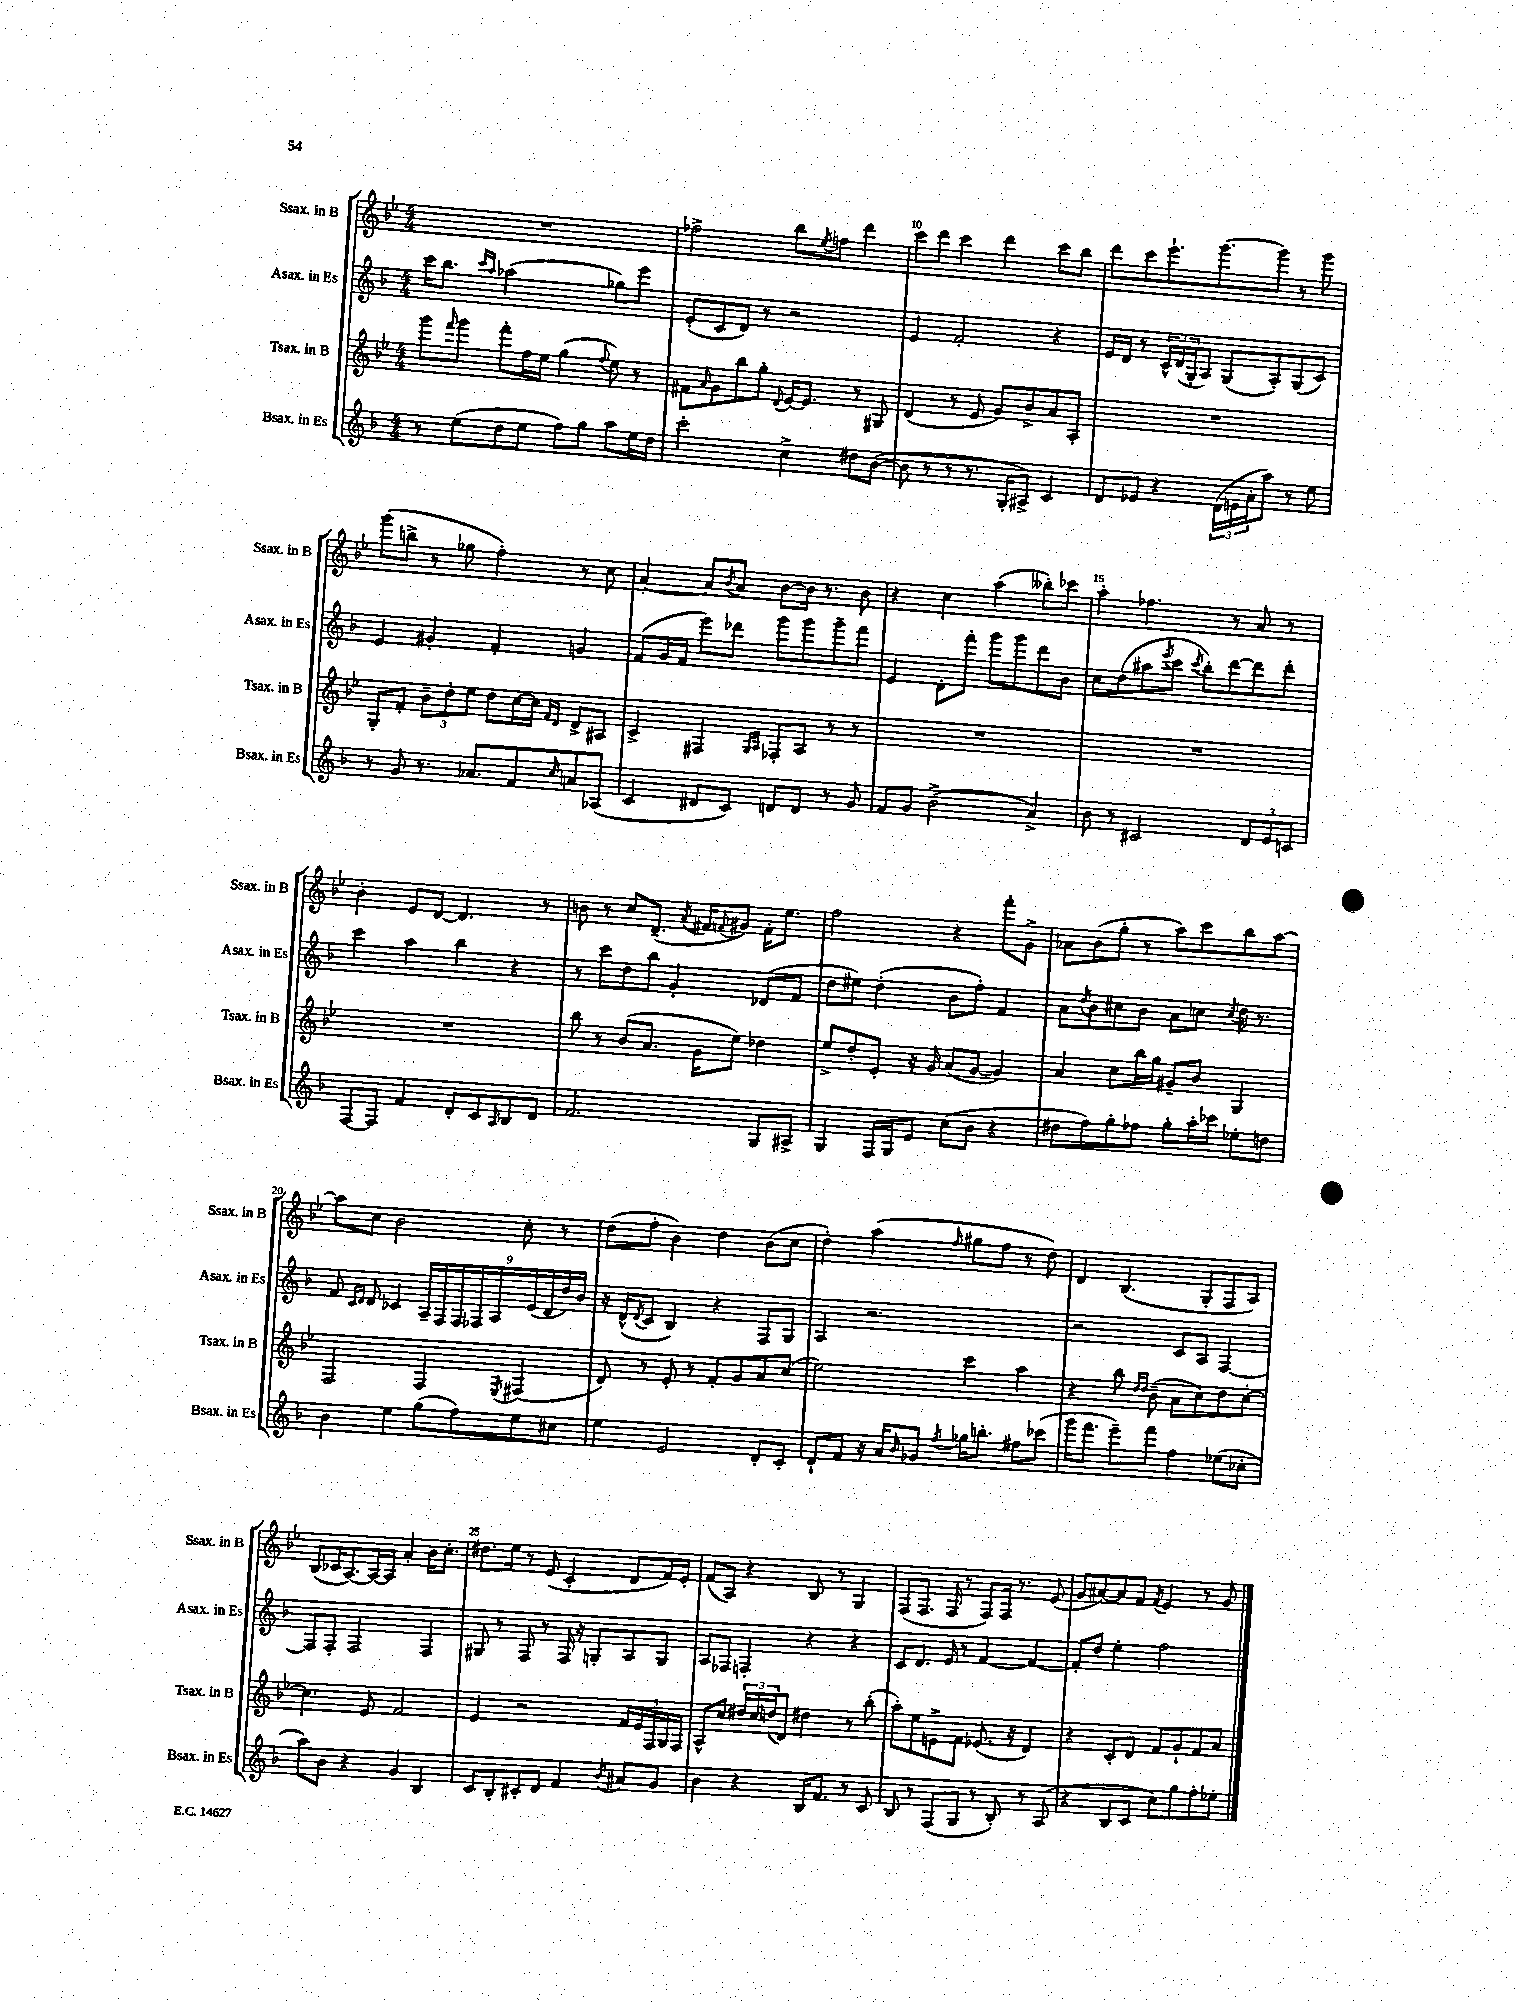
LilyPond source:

<<
\new StaffGroup <<
\new Staff = "s0" \with { instrumentName = "Ssax. in B" shortInstrumentName = "Ssax. in B" } {
    \clef treble \key bes \major \numericTimeSignature \time 4/4
    R1 |
    fes''2-> bes''8 \acciaccatura { ees''8 } f''8 d'''4 |
    c'''8 d'''8 c'''4 d'''4 c'''8 bes''8 |
    d'''8 c'''8 ees'''8.-! g'''8.~ g'''8 r8 g'''8 |
    g'''8( b''8-> r8 ges''8 f''4-.) r8 c''8 |
    a'4~-. a'8 \acciaccatura { bes'8 } a'8 bes'8~ bes'16 r8. bes'8 |
    r4 c''4 a''4( beses''8-.) ces'''8 |
    a''4-. fes''4. r8 a'8 r8 |
    bes'4-. ees'8 d'8~ d'4. r8 |
    b'8 r8 c''8 d'8.--( \acciaccatura { a'8 } fis'16 \appoggiatura { f'8 } gis'8) f'16-. ees''8. |
    f''2 r4 f'''8-. g'8-> |
    aes'8 bes'8( g''8-. r8 a''8) c'''8 bes''8 a''8~ |
    a''8 c''8 bes'2 c''8-. r8 |
    d''8( f''8-. bes'4) d''4 bes'8( c''8 |
    d''4-.) a''4( \grace { f''16 } gis''8 f''8 r8 d''8) |
    d'4 bes4.( g8-. f8 a8) |
    bes8( ces'16 a8.~) a16~ a16 a'4-. bes'16 c''8.-. |
    dis''8. ees''16 r8 ees'8( c'4-. d'8 f'16) ees'16-. |
    f'8( a8) r4 bes8 r8 g4 |
    f8( f8. f16 r8 f8) f16 r8. ees'8( |
    g'8 ais'8~) ais'8 f'8 \acciaccatura { f'8 } ees'4 r8 g'8 \bar "|." |
}
\new Staff = "s1" \with { instrumentName = "Asax. in Es" shortInstrumentName = "Asax. in Es" } {
    \clef treble \key f \major \numericTimeSignature \time 4/4
    c'''16 bes''8. \grace { c'''16 a''16 } aes''2( ges''8) e'''8 |
    e'8-.( c'8 d'8) r8 r2 |
    e'4 f'2-. r4 |
    e'16 d'16 r8 \tuplet 3/2 { c'16-^ d'16( g16-. } a8) g8( a8-.) g8( c'8) |
    e'4 gis'4-. f'4-. g'4 |
    f'8( g'16 f'16 e'''8) des'''8 g'''8 g'''8 g'''8-- f'''8 |
    e'4 d'8-. f'''8-. g'''8 g'''8 d'''8 bes'8 |
    c''8 d''8( ais''8 \acciaccatura { e'''8 } c'''8 \acciaccatura { c'''8 } bes''8-.) d'''8~ d'''8 d'''8-. |
    c'''4 a''4 bes''4 r4 |
    r8 c'''8 d''8 bes''8 g'4-. des'8( f'8 |
    d''8 eis''8) d''4-.( bes'8 f''8-.) f'4 |
    a'8 \acciaccatura { d''8 } bes'8 cis''8 bes'8 a'8 c''8 \acciaccatura { c''8 } d''16 r8. |
    f'8 \grace { c'16 d'16 } d'8 ces'4 \tuplet 9/8 { a16-- f16 f16 fes16 a16 e'16( d'16 d''16) bes'16 } |
    r16 d'16-^( \acciaccatura { d'8 } c'8 bes4) r4 f8 g8 |
    a4 r2. |
    r2 c'8 a8 f4~ |
    f8 f8-. f2 f4 |
    gis8 r8 f8 r8 f16 r16 g8-. a8 g8 |
    a8 fes8 f4-. r4 r4 |
    c'8 d'8. e'16 r8 f'4~ f'4~ |
    f'8-. d''8 e''4-. f''2 \bar "|." |
}
\new Staff = "s2" \with { instrumentName = "Tsax. in B" shortInstrumentName = "Tsax. in B" } {
    \clef treble \key bes \major \numericTimeSignature \time 4/4
    g'''8 \grace { f'''16 } g'''8 f'''8-. f''16 ees''16 g''4( \appoggiatura { f''8 } ees''8) r8 |
    fis'8 \grace { a'16 } g'8 bes''8 g''8-. \appoggiatura { d'8 } ees'16~ ees'8. r8 gis8 |
    d'4( r8 ees'8 g'8) bes'8-> a'8 a8-. |
    R1 |
    g8-. f'8-. \tuplet 3/2 { bes'8-- d''8-. ees''8 } d''8 c''16~ c''16 \grace { f'16 d'16 } d'8-> ais8 |
    c'4-> fis4 \grace { g16 a16 } fes8-. a8 r8 r8 |
    R1 |
    R1 |
    R1 |
    bes''8 r8 bes'8( a'8. g'16 ees''8) des''4 |
    ees''8-> d''8-. ees'8-. r16 g'16 a'8( g'8~ g'4) |
    a'4 c''8 bes''16 g''16 gis'8-- bes'8 g4 |
    f2 f4 \acciaccatura { ees8 } fis4( |
    d'8) r8 ees'8-. r8 f'8-. g'8 a'8 c''8( |
    ees''2) c'''4 a''4 |
    r4 bes''8 \grace { d''16 d''16 } bes'8--( a'8 c''8) d''8 c''8~-. |
    c''4. ees'8 f'2 |
    ees'4 r2 \tuplet 5/4 { f'16 ees'16 f16 g16 f16 } |
    a8-^ c''8 \tuplet 3/2 { dis''16 c''16 d''16( } d'8) dis''4 r8 bes''8-.( |
    a''8-.) ees''8 e'8-> f'8 ees'8.( r16 d'4) |
    r4 c'8-. d'8 f'8 g'8-! f'8 a'8 \bar "|." |
}
\new Staff = "s3" \with { instrumentName = "Bsax. in Es" shortInstrumentName = "Bsax. in Es" } {
    \clef treble \key f \major \numericTimeSignature \time 4/4
    r8 e''8( d''8 e''8 f''8) g''8 a''8 e''16 d''16 |
    c'''2-. c''4-> dis''8 bes'8~( |
    bes'8 r8 r8 r8. g16-. ais8->) c'4 |
    d'8 ees'8 r4 \tuplet 3/2 { d'16( e'16 a'16-. } a''8) r8 e''8 |
    r8 g'8 r8. aes'8. f'8 \grace { c''16 } a'8 aes8( |
    c'4 dis'8 c'8) d'8 d'8 r8 g'8 |
    f'8 g'8 bes'2->( a'4->) |
    bes'8 r8 cis'2 \tuplet 3/2 { d'8 e'8 c'8 } |
    f8~ f8 f'4 d'8-. c'8 \grace { a16 } bes8 d'8 |
    f'2. g8 ais8-> |
    g4 f16 g16 e'8 c''8( bes'8 r4 |
    dis''8 f''8) g''8-. fes''8 g''8-. a''16-. ces'''16 ees''8-. d''8 |
    bes'4 e''4 g''8( f''8) e''8 cis''8 |
    e''4 e'2 d'8-. c'8-. |
    d'8-! f'8 r16 a'16 \grace { bes'16 } ges'8 \acciaccatura { f''8 } ges''16 b''8.-. fis''8 ces'''8( |
    g'''16 f'''8. e'''8--) f'''8 f''4 ees''8( ces''8-. |
    a''8) bes'8 r4 g'4 bes4 |
    c'8 bes8-. cis'8-. d'8 f'4 \acciaccatura { bes'8 } ais'8 g'8 |
    bes'4 r4 bes16 f'8. r8 c'8 |
    bes8 r8 f8( g8 r8 bes8-.) r8 a8( |
    r4 bes8 c'8 c''8) g''8 f''8-. ees''8-. \bar "|." |
}
>>
>>
\layout { \context { \Score currentBarNumber = #8 \override BarNumber.break-visibility = ##(#f #t #t) barNumberVisibility = #(every-nth-bar-number-visible 5) } }
